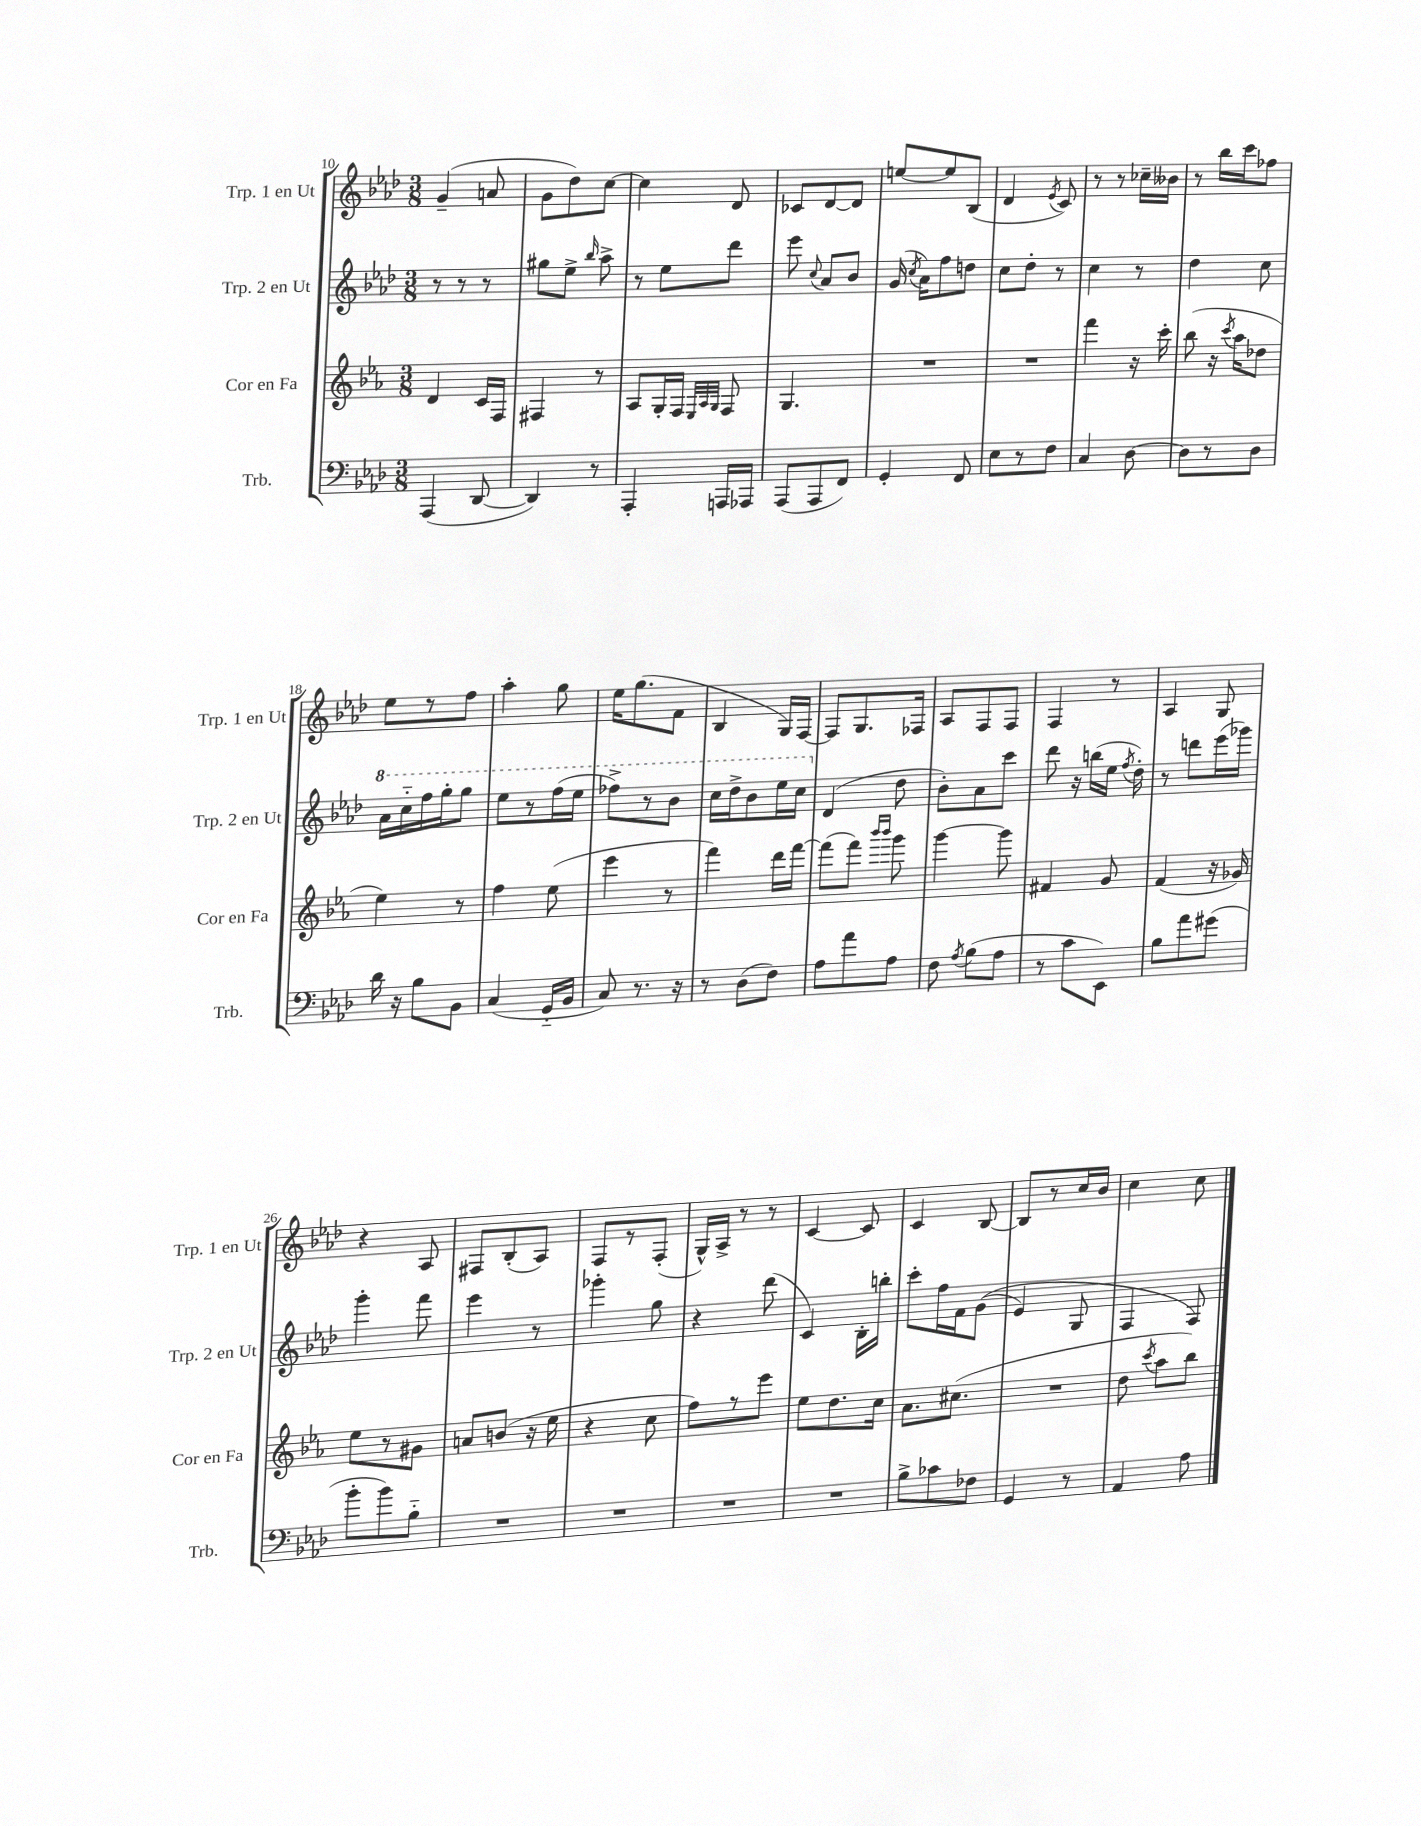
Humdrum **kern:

**kern	**kern	**kern	**kern
*staff4	*staff3	*staff2	*staff1
*clefF4	*clefG2	*clefG2	*clefG2
*k[b-e-a-d-]	*k[b-e-a-]	*k[b-e-a-d-]	*k[b-e-a-d-]
*M3/8	*M3/8	*M3/8	*M3/8
(4AAA-/	4d/	8r	(4g~/
.	.	8r	.
[8DD-/	16c/LL	8r	8a/
.	16F/JJ	.	.
=	=	=	=
4DD-/])	4F#/	8gg#\L	8g\L
.	.	8ee-^\J	8dd-\)
.	.	16qqbb-/	.
8r	8r	8aa-^\	[8cc\J
=	=	=	=
4AAA-'/	8A-/L	8r	4cc\]
.	16G'/L	8ee-\L	.
.	16F/JJ	.	.
.	32qqE-/LLL	.	.
.	32qqA-/	.	.
.	32qqG/JJJ	.	.
16AAA/LL	8F/	8ddd-\J	8d-/
16AAA-/JJ	.	.	.
=	=	=	=
(8AAA-/L	4.G/	8eee-\	8c-/L
.	.	8qqcc/	.
8AAA-/	.	8a-/L	[8d-/
8FF/J)	.	8b-/J	8d-/]J
=	=	=	=
4GG'/	4.r	(16g/	[8ee/L
.	.	8qcc/	.
.	.	16a-\LK)	.
.	.	8ff\	8ee/]
8FF/	.	8dd\J	(8B-/J
=	=	=	=
8E-\L	4.r	8cc\L	4d-/
8r	.	8dd-'\J	.
.	.	.	8qe-/
8F\J	.	8r	8c/)
=	=	=	=
4C/	4fff\	4cc\	8r
.	.	.	8r
[8D-\	16r	8r	16cc-~\LL
.	16ccc'\	.	16b--\JJ
=	=	=	=
8D-\]L	(8bb-\	4dd-\	8r
8r	16r	.	16bb-\LL
.	8qccc/	.	.
.	16aa-\LK	.	16ccc\J
8D-\J	8dd-\J	8cc\	8ff-\J
=	=	=	=
16d-\	4ee-\)	16aa-\LL	8ee-\L
16r	.	16ccc'~\	.
8B-\L	.	16fff\	8r
.	.	16ggg'\J	.
8BB-\J	8r	8ggg\J	8ff\J
=	=	=	=
(4C/	4ff\	8eee-\L	4aa-'\
.	.	8r	.
16GG'~/LL	(8ee-\	(16fff\L	8gg\
16BB-/JJ	.	16eee-\JJ	.
=	=	=	=
8C/)	4eee-\	8fff-^\L)	16ee-\LK
.	.	.	(8.gg\
8.r	.	8r	.
.	8r	8bb-\J	8f\J
16r	.	.	.
=	=	=	=
8r	4fff\)	16ccc\LL	4B-/
.	.	16ddd-^\J	.
(8D-\L	.	8bb-\	.
8F\J)	16ddd\LL	16eee-\L	16G/LL)
.	[16fff\JJ	16ccc\JJ	[16F/JJ
=	=	=	=
8A-\L	(8fff\]L	(4d-/	8F/]L
8a-\	8fff\J)	.	8.G/
.	16qqbbb-/LL	.	.
.	16qqbbb-/JJ	.	.
8A-\J	8ggg\	8dd-\	.
.	.	.	16F-/Jk
=	=	=	=
8F\	[4ggg\	8b-'\L)	8A-/L
8qA-/	.	.	.
(8B-\L	.	8a-\	8F/
8A-\J	8ggg\]	8ccc\J	8F/J
=	=	=	=
8r	4f#/	8ddd-\	4F/
8c\L	.	16r	.
.	.	(16bb\LL	.
8EE-\J)	8g/	16ee-\JJ	8r
.	.	8qff/	.
.	.	16dd-'\)	.
=	=	=	=
8B-\L	(4f/	8r	4A-/
8a-\	.	8ddd\L	.
(8g#\J	16r	(16eee-\L	8G/
.	16g-/)	16ggg-\JJ)	.
=	=	=	=
8b-'\L	8ee-\L	4ggg'\	4r
8b-\)	8r	.	.
8B-'~\J	8g#\J	8fff\	8A-/
=	=	=	=
4.r	8a/L	4eee-\	8F#/L
.	(8b/J	.	(8B-'/
.	16r	8r	8A-/J)
.	16ee-\	.	.
=	=	=	=
4.r	4r	4ggg-'\	8F/L
.	.	.	8r
.	8cc\	8gg\	(8F'/J
=	=	=	=
4.r	8ff\L)	4r	16G^^/LL)
.	.	.	16A-^/JJ
.	8r	.	8r
.	8eee-\J	(8ddd-\	8r
=	=	=	=
4.r	8ee-\L	4c/)	[4c/
.	8.dd\	.	.
.	.	16B-'\LL	8c/]
.	16cc\Jk	16bb'\JJ	.
=	=	=	=
8B-^\L	8.a-\L	8ccc'\L	4c/
8c-\	.	16ff\L	.
.	(8.cc#\J	16f\J	.
8F-\J	.	&((8g\J	[8B-/
=	=	=	=
4GG/	4.r	4e-/)	8B-/]L
.	.	.	8r
8r	.	8G/	16cc/L
.	.	.	16b-/JJ
=	=	=	=
4AA-/	8dd\	4F/	4cc\
.	8qccc/	.	.
.	8aa-\L	.	.
8A-\	8bb-\J)	8F/&)	8cc\
==	==	==	==
*-	*-	*-	*-
